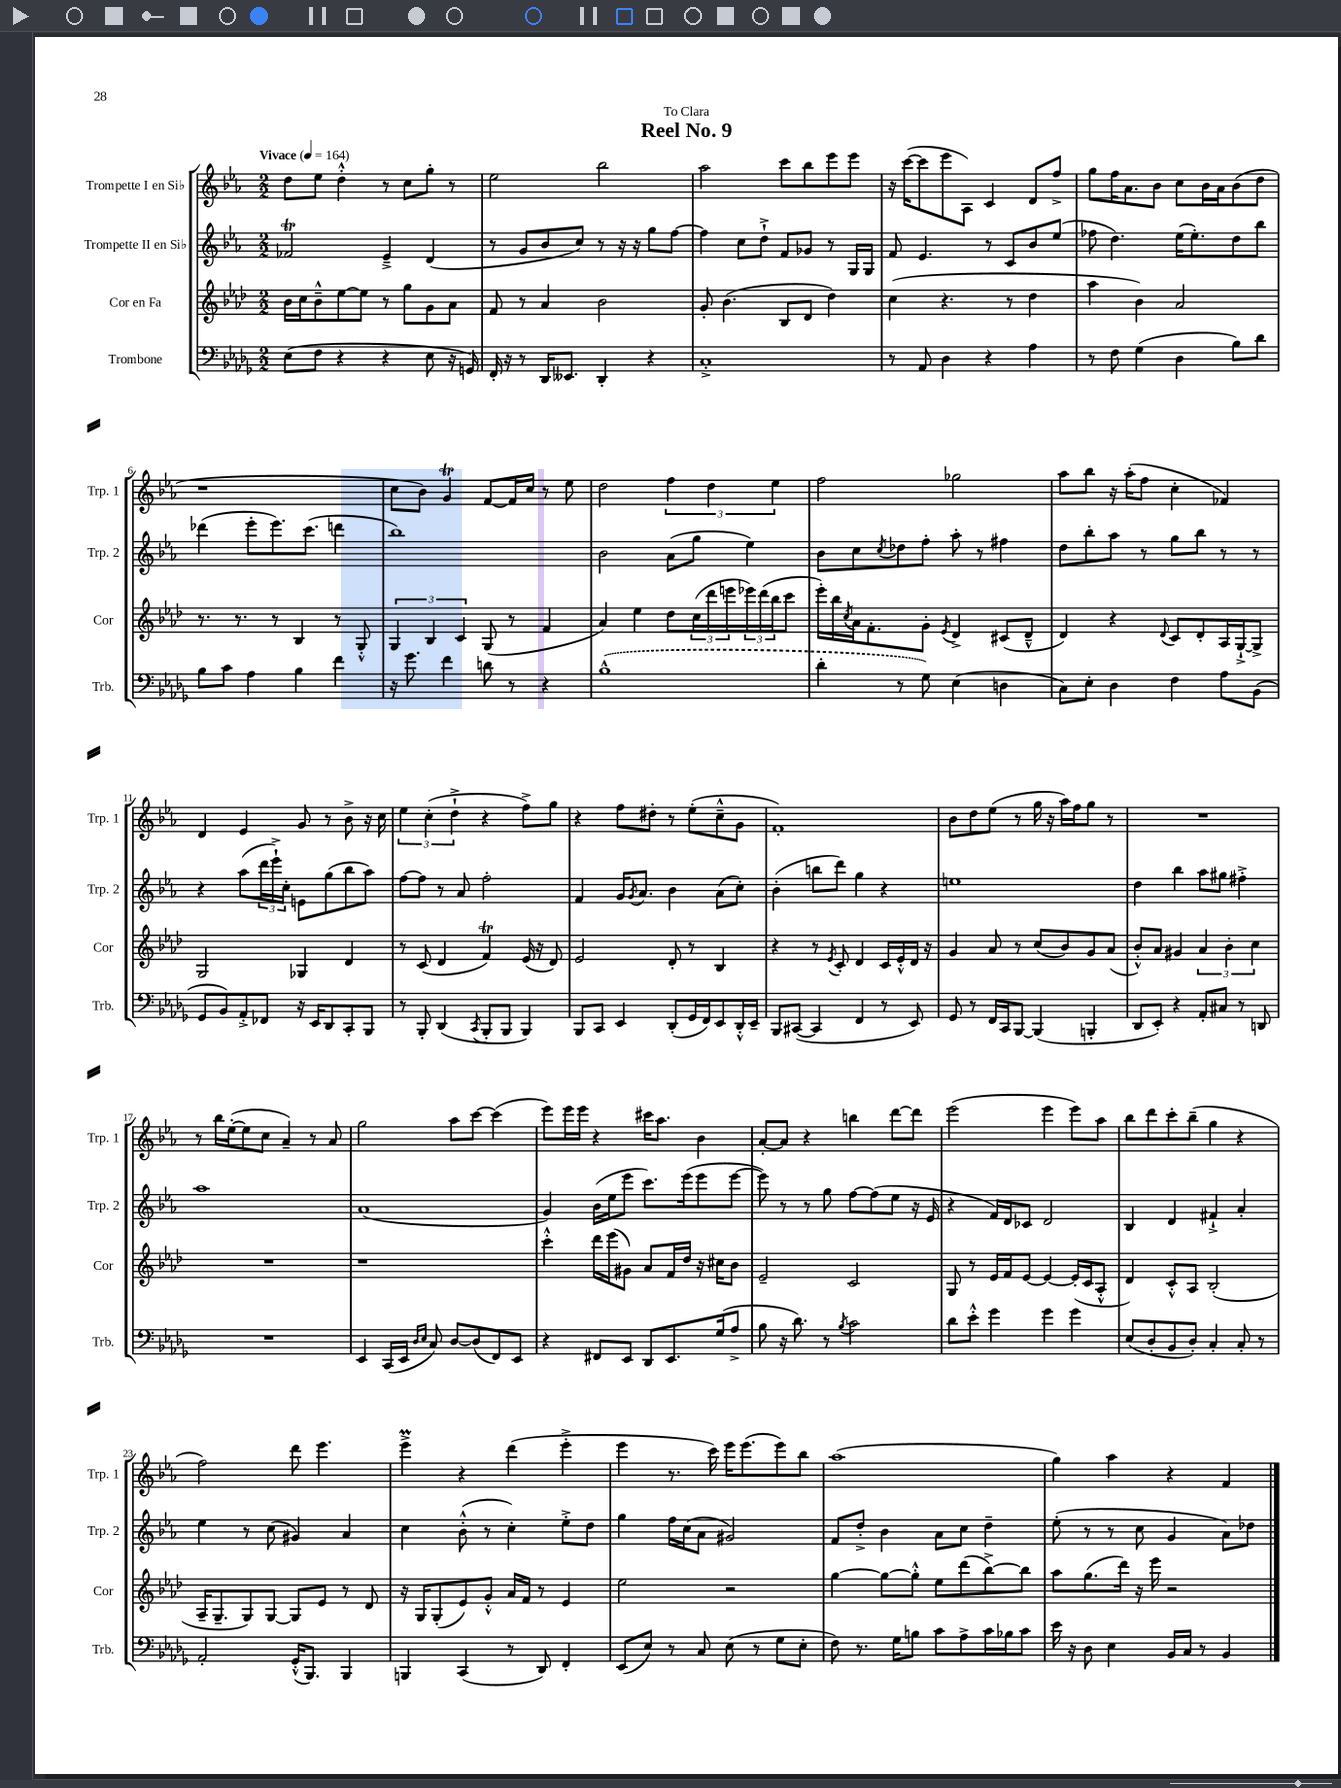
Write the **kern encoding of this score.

**kern	**kern	**kern	**kern
*staff4	*staff3	*staff2	*staff1
*clefF4	*clefG2	*clefG2	*clefG2
*k[b-e-a-d-g-]	*k[b-e-a-d-]	*k[b-e-a-]	*k[b-e-a-]
*M2/2	*M2/2	*M2/2	*M2/2
*MM164	*MM164	*MM164	*MM164
(8E-	16b-	2f-	8dd
.	16cc	.	.
8F	8b-~^^	.	8ee-
4r	[8ee-	.	4dd'^^
.	8ee-]	.	.
4r	8r	4e-~^	8r
.	8gg	.	8cc
8E-	8g	(4d	8gg'
16r	8a-	.	8r
16GG)	.	.	.
=	=	=	=
16FF'	8f	8r	2ee-
16r	.	.	.
8r	8r	8g	.
16DD-	4a-	8b-	.
8.EE--	.	.	.
.	.	8cc)	.
4DD-'	2b-	8r	2bb-
.	.	16r	.
.	.	16r	.
4r	.	8gg	.
.	.	[8ff	.
=	=	=	=
1C'^	8g'	4ff]	2aa-
.	(4.b-	.	.
.	.	8cc	.
.	.	8dd`^	.
.	8B-	8f	8ccc
.	8d-	8g-	8bb-
.	4dd-)	8r	8eee-
.	.	16G	8eee-
.	.	16G	.
=	=	=	=
8r	(4cc	8f	16r
.	.	.	([16ccc
8AA-	.	4.e-	8ccc]
4D-	4.r	.	8eee-
.	.	.	8A-)
4r	.	8r	4c
.	8r	8c	.
4A-	4dd-	8b-	8d
.	.	(8ee-	8ff^
=	=	=	=
8r	4aa-	8ff-	8gg
8F	.	4.dd)	16ff
.	.	.	8.a-
(4G-	4b-)	.	.
.	.	.	8b-
4D-	2a-	(16ee-	8cc
.	.	8.ee-')	.
.	.	.	16b-
.	.	.	16a-
8B-)	.	8dd	(8b-
8d-	.	8bb-	8dd
=	=	=	=
8B-	8.r	(4ddd-	1r
8c	.	.	.
.	8.r	.	.
4A-	.	8eee-'	.
.	8r	8.eee-)	.
4B-	4B-	.	.
.	.	(8.ccc	.
4f	8r	4ddd	.
.	8G'^^	.	.
=	=	=	=
16r	6G	1bb-)	8cc
8.g-	.	.	.
.	.	.	8b-)
.	6B-	.	.
4f	.	.	4g
.	6c	.	.
8d	(8G	.	[8f
8r	8r	.	16f]
.	.	.	16cc
4r	4f	.	8r
.	.	.	8ee-
=	=	=	=
(1B-^^	4a-)	2b-	2dd
.	4ee-	.	.
.	8dd-	(8a-	6ff
.	(24cc	8gg	.
.	24ddd-	.	6dd
.	24eee	.	.
.	24eee-)	4ee-)	.
.	(24ddd-	.	.
.	24bb-	.	6ee-
.	8ccc	.	.
=	=	=	=
4d-'	16eee-')	8b-	2ff
.	16bb-	.	.
.	8qcc	.	.
.	16a-	8cc	.
.	8.f'	.	.
.	.	8qcc	.
8r	.	8dd-	.
8G-)	8g'	8ff'	.
.	8qe-	.	.
(4E-	4d-^	8aa-'	2gg-
.	.	8r	.
4D	(8c#	4ff#	.
.	8d-~^^	.	.
=	=	=	=
8C)	4d-)	8dd	8aa-
8E-'	.	8bb-'	8bb-
4D-	4r	8aa-	16r
.	.	.	(16aa-'
.	.	8r	8ff
.	8qqd-	.	.
4F	8c	8gg	4cc'
.	8d-'	8bb-	.
8A-	16A-	8r	4f-)
.	[16G`^	.	.
(8BB-	8G^]	8r	.
=	=	=	=
8GG-	2G	4r	4d
8BB-)	.	.	.
8AA-'^	.	(8aa-	4e-
8FF-	.	24ddd	.
.	.	24eee-`^)	.
.	.	24cc'	.
16r	4G-	8e	8g
16EE-	.	.	.
8DD-	.	(8gg	8r
8CC'	4d-	8bb-	8b-^
8BBB-	.	8aa-)	16r
.	.	.	16cc
=	=	=	=
8r	8r	[8ff	6ee-
8BBB-'	(8c	8ff]	.
.	.	.	(6cc'
(4DD-	4d-	8r	.
.	.	.	6dd`^
.	.	8a-	.
8qCC	.	.	.
8BBB-'	4f)	2ff'	4r
8BBB-	.	.	.
4BBB-)	(16e-	.	8ff^)
.	16r	.	.
.	8d-)	.	8gg
=	=	=	=
8BBB-	2e-	4f	4r
8CC	.	.	.
4EE-	.	16g	8ff
.	.	8qg	.
.	.	8.a-	.
.	.	.	8dd#'
(8DD-'	8d-'	4b-	8r
16GG-	8r	.	(8ee-'
16FF)	.	.	.
8EE-	4B-	(8a-	8cc~^^
16DD-'^^	.	8cc')	8g
16EE-~	.	.	.
=	=	=	=
8BBB-	4r	(4b-'	1f')
([8CC#	.	.	.
4CC#]	8r	8bb	.
.	8qe-	.	.
.	8c'	8ddd)	.
4FF	4d-	4gg	.
8r	16c	4r	.
.	16e-'^^	.	.
8EE-)	16d-	.	.
.	16r	.	.
=	=	=	=
8GG-	4g	1ee	8b-
8r	.	.	8dd
16FF	8a-	.	(8ee-
16CC	.	.	.
[8BBB-	8r	.	8r
(4BBB-]	(8cc	.	16gg
.	.	.	16r
.	8b-)	.	16aa-)
.	.	.	16ff
4BBB'	8g	.	8gg
.	(8a-	.	8r
=	=	=	=
8DD-	8b-'^^)	4dd	1r
8EE-')	8a-	.	.
4r	4g#	4bb-	.
8AA-'	6a-	8aa-	.
8C#	.	8gg#	.
.	6b-'	.	.
8r	.	4ff#'^	.
.	6cc	.	.
8DD	.	.	.
=	=	=	=
1r	1r	1aa-	8r
.	.	.	16bb-
.	.	.	([16ee-'
.	.	.	8ee-]
.	.	.	8cc
.	.	.	4a-~)
.	.	.	8r
.	.	.	8a-
=	=	=	=
4EE-	1r	(1a-	2gg
(16CC	.	.	.
16EE-	.	.	.
16qqD-	.	.	.
16qqE-	.	.	.
8C)	.	.	.
[8D-	.	.	8aa-
(8D-]	.	.	[8ccc
8FF)	.	.	(4ccc]
8EE-	.	.	.
=	=	=	=
4r	4ccc'^^	4g)	8eee-)
.	.	.	16eee-
.	.	.	16eee-
8FF#	16ddd-	(16b-	4r
.	(16eee-	16ee-	.
8EE-	8g#)	8eee-	.
8DD-	8a-	8.ccc)	16ccc#
.	.	.	8.aa-
8.EE-	16f	.	.
.	16dd-	(16eee-	.
.	16r	8eee-	4b-
(16G-	16cc#	.	.
8A-^	8b-	[8eee-	.
=	=	=	=
8B-	2e-~	8eee-])	[8a-'
16r	.	8r	8a-]
8.d-)	.	.	.
.	.	8r	4r
8r	.	8gg	.
8qB-	.	.	.
2c	2c	[8ff	4bb
.	.	(8ff]	.
.	.	8ee-	[8ddd
.	.	16r	8ddd]
.	.	16e-	.
=	=	=	=
8d-	8G	4r	(2eee-
8e-'^^	8r	.	.
4g-	16e-	16f)	.
.	16f	16d	.
.	[8e-	8c-	.
4g-	4e-_	2d	4eee-
4g-	(16e-']	.	8eee-)
.	16c	.	.
.	8A-'^^	.	8aa-
=	=	=	=
(8E-	4d-)	4B-	8bb-
8D-'	.	.	8ddd
8BB-	8c'^^	4d	8ccc'
8D-')	8A-	.	(8bb-~
4C'	(2B-'	4f#`^	4gg
8C'	.	4a-'	4r
8r	.	.	.
=	=	=	=
2AA-'	16A-~	4ee-	2ff)
.	8.G~	.	.
.	8G)	8r	.
.	[8G	(8cc	.
(16GG-'^^	8G]	4g#)	8ddd
8.BBB-)	.	.	.
.	8e-	.	4.eee-
4BBB-	8r	4a-	.
.	8d-	.	.
=	=	=	=
4BBB	16r	4cc	4eee-^
.	16G	.	.
.	(8G'	.	.
(4CC	8e-)	(8b-'^^	4r
.	8g'^^	8r	.
8r	16a-	4cc')	(4ddd
.	16f	.	.
8DD-)	8r	.	.
4FF'	4e-	8ee-'^	4eee-'^
.	.	8dd	.
=	=	=	=
(8EE-	2ee-	4gg	4eee-
8E-)	.	.	.
8r	.	16ff	8.r
.	.	(16cc	.
8C	.	8a-	.
.	.	.	16ccc)
(8E-	2r	2g#)	16eee-
.	.	.	(8.eee-
8r	.	.	.
8G-	.	.	8eee-)
8E-'	.	.	8bb-
=	=	=	=
8F)	[4gg	8f	(1aa-
8.r	.	8dd'^	.
.	8gg_	4b-	.
16G-	.	.	.
8B	8gg'^^]	.	.
8c	8ee-	8a-	.
8A-^	(8ddd-	8cc	.
16c	[8bb-^)	4dd~	.
16B-	.	.	.
8c	8bb-]	.	.
=	=	=	=
16e-	8aa-	(8ee-'	4gg)
16r	.	.	.
8D-	(8.gg	8r	.
4E-	.	8r	4aa-
.	16ddd-)	.	.
.	16r	8cc	.
.	16eee-	.	.
16BB-	2r	4g	4r
16C	.	.	.
8r	.	.	.
4BB-	.	8a-)	4f
.	.	8dd-	.
==	==	==	==
*-	*-	*-	*-
